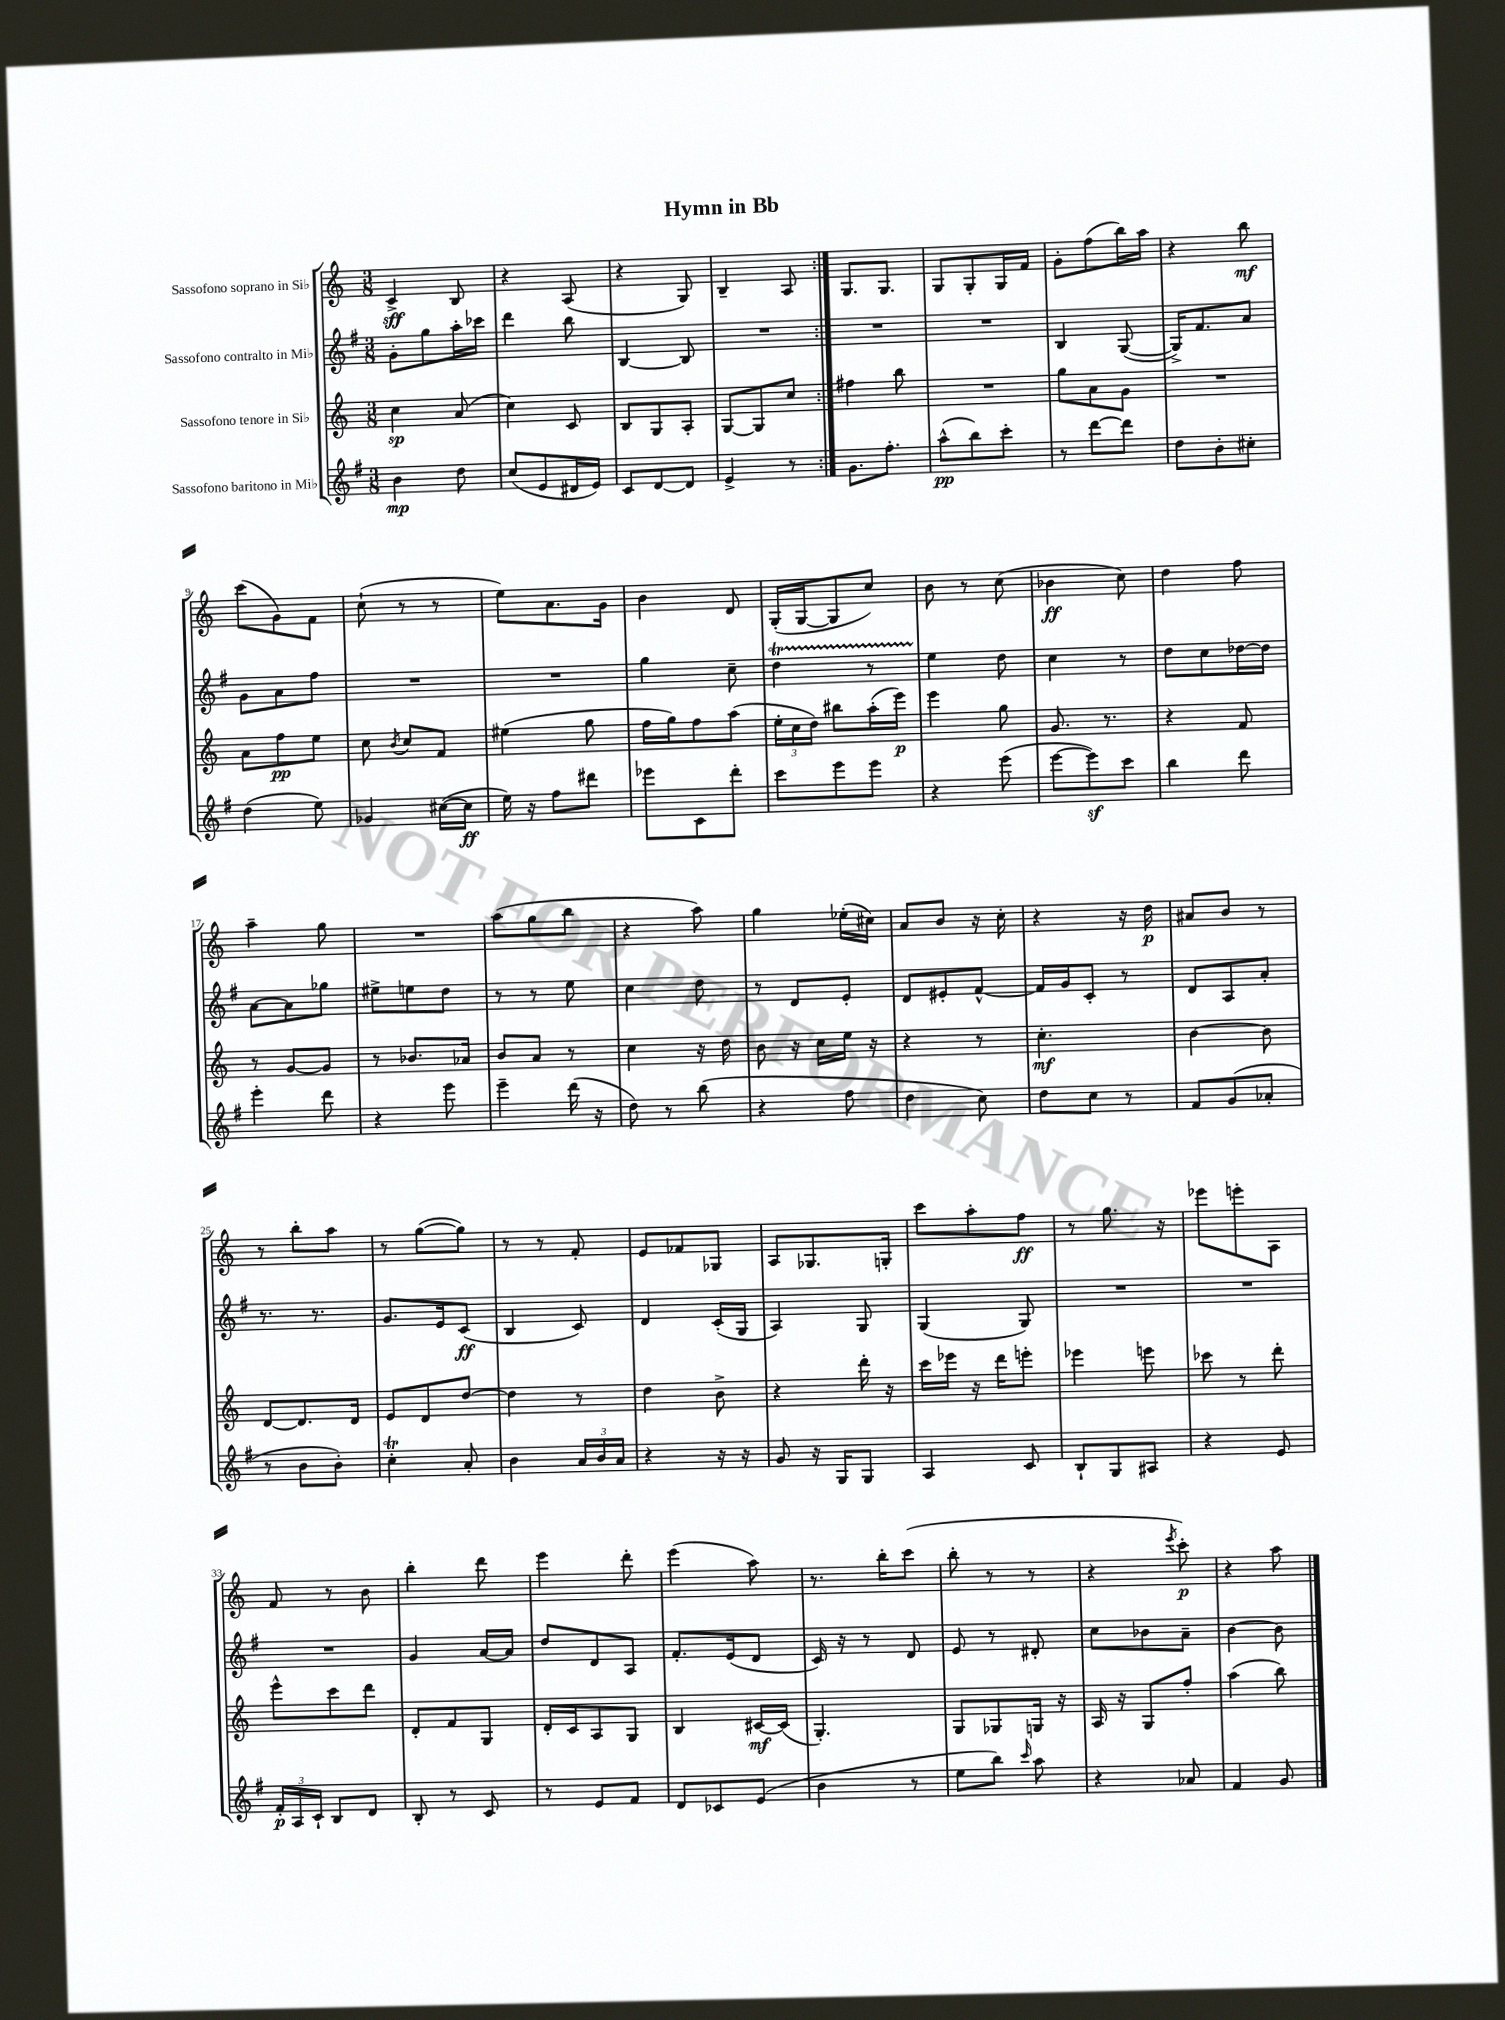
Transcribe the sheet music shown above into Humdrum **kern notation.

**kern	**dynam	**kern	**dynam	**kern	**dynam	**kern	**dynam
*part4	*part4	*part3	*part3	*part2	*part2	*part1	*part1
*staff4	*staff4	*staff3	*staff3	*staff2	*staff2	*staff1	*staff1
*I"Sassofono baritono in Mi♭	*	*I"Sassofono tenore in Si♭	*	*I"Sassofono contralto in Mi♭	*	*I"Sassofono soprano in Si♭	*
*clefG2	*	*clefG2	*	*clefG2	*	*clefG2	*
*k[f#]	*	*k[]	*	*k[f#]	*	*k[]	*
*M3/8	*	*M3/8	*	*M3/8	*	*M3/8	*
=1	=1	=1	=1	=1	=1	=1	=1
4b\	mp	4cc\	sp	8g'\L	.	4c^/	sff
.	.	.	.	8gg\	.	.	.
8dd\	.	(8a/	.	16aa'\L	.	8B/	.
.	.	.	.	16ccc-X\JJ	.	.	.
=2	=2	=2	=2	=2	=2	=2	=2
(8cc/L	.	4cc\)	.	4ddd\	.	4r	.
8e/	.	.	.	.	.	.	.
16d#X/L	.	8c/	.	8bb\	.	(8A/	.
16e/JJ)	.	.	.	.	.	.	.
=3	=3	=3	=3	=3	=3	=3	=3
8c/L	.	8B/L	.	[4B/	.	4r	.
[8d/	.	8G/	.	.	.	.	.
8d/J]	.	8A'/J	.	8B/]	.	8G/)	.
=4	=4	=4	=4	=4	=4	=4	=4
4e^/	.	[8G/L	.	4.r	.	4B~/	.
.	.	8G/]	.	.	.	.	.
8r	.	8cc/J	.	.	.	8A/	.
=5:|!	=5:|!	=5:|!	=5:|!	=5:|!	=5:|!	=5:|!	=5:|!
8.g\L	.	4ff#X\	.	4.r	.	8.G/L	.
8.ff#'\J	.	.	.	.	.	8.G/J	.
.	.	8bb\	.	.	.	.	.
=6	=6	=6	=6	=6	=6	=6	=6
(8aa^^\L	pp	4.r	.	4.r	.	8G/L	.
8bb\)	.	.	.	.	.	8G'/	.
8ccc'\J	.	.	.	.	.	16G/L	.
.	.	.	.	.	.	16f/JJ	.
=7	=7	=7	=7	=7	=7	=7	=7
8r	.	8gg\L	.	4B/	.	8g'\L	.
[8ddd\L	.	8a\	.	.	.	(8ff\	.
8ddd\J]	.	8g\J	.	([8G/	.	16bb\L)	.
.	.	.	.	.	.	16aa\JJ	.
=8	=8	=8	=8	=8	=8	=8	=8
8dd\L	.	4.r	.	16G^/KL])	.	4r	.
.	.	.	.	8.f#/	.	.	.
8b'\	.	.	.	.	.	.	.
8cc#X'\J	.	.	.	8a/J	.	8bb\	mf
!!LO:LB:g=z
=9	=9	=9	=9	=9	=9	=9	=9
(4dd\	.	8a\L	.	8g\L	.	(8ccc\L	.
.	.	8ff\	pp	8a\	.	8g\)	.
8ee\)	.	8ee\J	.	8ff#\J	.	8f\J	.
=10	=10	=10	=10	=10	=10	=10	=10
4g-X/	.	8cc\	.	4.r	.	(8cc`\	.
.	.	8qb/	.	.	.	.	.
.	.	8cc/L	.	.	.	8r	.
([16cc#X\LL	.	8f/J	.	.	.	8r	.
16cc#\JJ]	ff	.	.	.	.	.	.
=11	=11	=11	=11	=11	=11	=11	=11
16ee\)	.	(4ee#X\	.	4.r	.	8ee\L)	.
16r	.	.	.	.	.	.	.
8ff#\L	.	.	.	.	.	8.a\	.
8ddd#X\J	.	8gg\	.	.	.	.	.
.	.	.	.	.	.	16g\Jk	.
=12	=12	=12	=12	=12	=12	=12	=12
8eee-X\L	.	16ff\LL	.	4gg\	.	4b\	.
.	.	16gg\J)	.	.	.	.	.
8c\	.	8ff\	.	.	.	.	.
8ddd'\J	.	(8aa\J	.	8cc~\	.	8d/	.
=13	=13	=13	=13	=13	=13	=13	=13
8ccc\L	.	24ee'\LL	.	4ddT\	.	(16G'/LL	.
.	.	24cc\	.	.	.	.	.
.	.	.	.	.	.	[16G/J	.
.	.	24dd\JJ)	.	.	.	.	.
8eee\	.	8bb#X\L	.	.	.	8G/]	.
8eee\J	.	(16aa'\L	.	8r	.	8cc/J)	.
.	.	16eee\JJ)	p	.	.	.	.
=14	=14	=14	=14	=14	=14	=14	=14
4r	.	4eee\	.	4ee\	.	8b\	.
.	.	.	.	.	.	8r	.
(8eee\	.	8gg\	.	8dd\	.	(8cc\	.
=15	=15	=15	=15	=15	=15	=15	=15
[8eee\L	.	8.g/	.	4cc\	.	4b-X\	ff
8eeez\])	.	.	.	.	.	.	.
.	.	8.r	.	.	.	.	.
8ccc\J	.	.	.	8r	.	8cc\)	.
=16	=16	=16	=16	=16	=16	=16	=16
4bb\	.	4r	.	8dd\L	.	4dd\	.
.	.	.	.	8cc\	.	.	.
8ddd\	.	8f/	.	[16dd-X\L	.	8ff\	.
.	.	.	.	16dd-\JJ]	.	.	.
!!LO:LB:g=z
=17	=17	=17	=17	=17	=17	=17	=17
4eee'\	.	8r	.	[8a\L	.	4aa~\	.
.	.	[8g/L	.	8a\]	.	.	.
8ddd\	.	8g/J]	.	8gg-X\J	.	8gg\	.
=18	=18	=18	=18	=18	=18	=18	=18
4r	.	8r	.	8ee#X^\L	.	4.r	.
.	.	8.b-X/L	.	8een\	.	.	.
8eee\	.	.	.	8dd\J	.	.	.
.	.	16a-X/Jk	.	.	.	.	.
=19	=19	=19	=19	=19	=19	=19	=19
4eee~\	.	8b/L	.	8r	.	(8aa\L	.
.	.	8a/J	.	8r	.	8gg\	.
(16ddd\	.	8r	.	8ee\	.	8bb\J	.
16r	.	.	.	.	.	.	.
=20	=20	=20	=20	=20	=20	=20	=20
8dd\)	.	4cc\	.	4cc\	.	4r	.
8r	.	.	.	.	.	.	.
(8bb\	.	16r	.	8dd\	.	8aa\)	.
.	.	16dd\	.	.	.	.	.
=21	=21	=21	=21	=21	=21	=21	=21
4r	.	8b\	.	8r	.	4gg\	.
.	.	16r	.	8d/L	.	.	.
.	.	16cc\LL	.	.	.	.	.
8ff#\	.	16ee\JJ	.	8e'/J	.	(16ee-X'\LL	.
.	.	16r	.	.	.	16cc#X\JJ)	.
=22	=22	=22	=22	=22	=22	=22	=22
4dd\	.	4r	.	8d/L	.	8a/L	.
.	.	.	.	8e#X'/	.	8b/J	.
8cc\)	.	8r	.	[8f#^^/J	.	16r	.
.	.	.	.	.	.	16cc'\	.
=23	=23	=23	=23	=23	=23	=23	=23
8dd\L	.	4.cc'\	mf	16f#/LL]	.	4r	.
.	.	.	.	16g/J	.	.	.
8cc\J	.	.	.	8c'/J	.	.	.
8r	.	.	.	8r	.	16r	.
.	.	.	.	.	.	16dd\	p
=24	=24	=24	=24	=24	=24	=24	=24
8f#/L	.	[4b\	.	8d/L	.	8a#X/L	.
(8g/	.	.	.	8A/	.	8b/J	.
8a-X'/J	.	8b\]	.	8a'/J	.	8r	.
!!LO:LB:g=z
=25	=25	=25	=25	=25	=25	=25	=25
8r	.	[8d/L	.	8.r	.	8r	.
8b\L	.	8.d/]	.	.	.	8bb'\L	.
.	.	.	.	8.r	.	.	.
8b'\J)	.	.	.	.	.	8aa\J	.
.	.	16d/Jk	.	.	.	.	.
=26	=26	=26	=26	=26	=26	=26	=26
4ccT'\	.	8e/L	.	8.g/L	.	8r	.
.	.	8d/	.	.	.	([8gg\L	.
.	.	.	.	16e/k	.	.	.
8a'/	.	[8dd/J	.	(8c/J	ff	8gg\J])	.
=27	=27	=27	=27	=27	=27	=27	=27
4b\	.	4dd\]	.	4B/	.	8r	.
.	.	.	.	.	.	8r	.
24a/LL	.	8r	.	8c/)	.	8f'/	.
24b/	.	.	.	.	.	.	.
24a/JJ	.	.	.	.	.	.	.
=28	=28	=28	=28	=28	=28	=28	=28
4r	.	4dd\	.	4d/	.	8e/L	.
.	.	.	.	.	.	8f-X/	.
16r	.	8b^\	.	(16c'/LL	.	8G-X/J	.
16r	.	.	.	16G/JJ	.	.	.
=29	=29	=29	=29	=29	=29	=29	=29
8g/	.	4r	.	4A/)	.	8A/L	.
16r	.	.	.	.	.	8.G-X/	.
16G/KL	.	.	.	.	.	.	.
8G/J	.	16ddd'\	.	8G/	.	.	.
.	.	16r	.	.	.	16Gn'/Jk	.
=30	=30	=30	=30	=30	=30	=30	=30
4A/	.	16ccc\LL	.	(4G/	.	8ccc\L	.
.	.	16eee-X\JJ	.	.	.	.	.
.	.	16r	.	.	.	8aa'\	.
.	.	16ddd\KL	.	.	.	.	.
8c/	.	8eeen'\J	.	8G/)	.	8ff\J	ff
=31	=31	=31	=31	=31	=31	=31	=31
8B`/L	.	4eee-X\	.	4.r	.	8r	.
8G/	.	.	.	.	.	8.gg\	.
8A#X/J	.	8eeen\	.	.	.	.	.
.	.	.	.	.	.	16r	.
=32	=32	=32	=32	=32	=32	=32	=32
4r	.	8ccc-X\	.	4.r	.	8eee-X\L	.
.	.	8r	.	.	.	8eeen'\	.
8e/	.	8ddd'\	.	.	.	8A\J	.
!!LO:LB:g=z
=33	=33	=33	=33	=33	=33	=33	=33
24f#'/LL	p	8eee^^\L	.	4.r	.	8f/	.
24A/	.	.	.	.	.	.	.
24c`/JJ	.	.	.	.	.	.	.
8B/L	.	8ccc\	.	.	.	8r	.
8d/J	.	8ddd\J	.	.	.	8b\	.
=34	=34	=34	=34	=34	=34	=34	=34
8B'/	.	8d'/L	.	4g/	.	4bb'\	.
8r	.	8f/	.	.	.	.	.
8c/	.	8G/J	.	[16a/LL	.	8ddd\	.
.	.	.	.	16a/JJ]	.	.	.
=35	=35	=35	=35	=35	=35	=35	=35
8r	.	16d'/LL	.	8dd/L	.	4eee\	.
.	.	16c/J	.	.	.	.	.
8e/L	.	8A/	.	8d/	.	.	.
8f#/J	.	8G/J	.	8A/J	.	8ddd'\	.
=36	=36	=36	=36	=36	=36	=36	=36
8d/L	.	4B/	.	8.f#'/L	.	(4eee\	.
8c-X/	.	.	.	.	.	.	.
.	.	.	.	(16e/k	.	.	.
(8e/J	.	[16c#X/LL	mf	8d/J	.	8aa\)	.
.	.	(16c#/JJ]	.	.	.	.	.
=37	=37	=37	=37	=37	=37	=37	=37
4b\	.	4.G'/)	.	16c/)	.	8.r	.
.	.	.	.	16r	.	.	.
.	.	.	.	8r	.	.	.
.	.	.	.	.	.	16bb'\KL	.
8r	.	.	.	8d/	.	(8ccc\J	.
=38	=38	=38	=38	=38	=38	=38	=38
8ee\L	.	8G/L	.	8e/	.	8bb'\	.
8bb\J)	.	8G-X/	.	8r	.	8r	.
16qqccc/	.	.	.	.	.	.	.
8aa\	.	16Gn/Jk	.	8d#X'/	.	8r	.
.	.	16r	.	.	.	.	.
=39	=39	=39	=39	=39	=39	=39	=39
4r	.	16A/	.	8cc\L	.	4r	.
.	.	16r	.	.	.	.	.
.	.	8G/L	.	8b-X\	.	.	.
.	.	.	.	.	.	8qeee/	.
8a-X/	.	8ff'/J	.	8a~\J	.	8ccc'\)	p
=40	=40	=40	=40	=40	=40	=40	=40
4f#/	.	(4aa\	.	[4b\	.	4r	.
8g/	.	8bb\)	.	8b\]	.	8aa\	.
==	==	==	==	==	==	==	==
*-	*-	*-	*-	*-	*-	*-	*-
